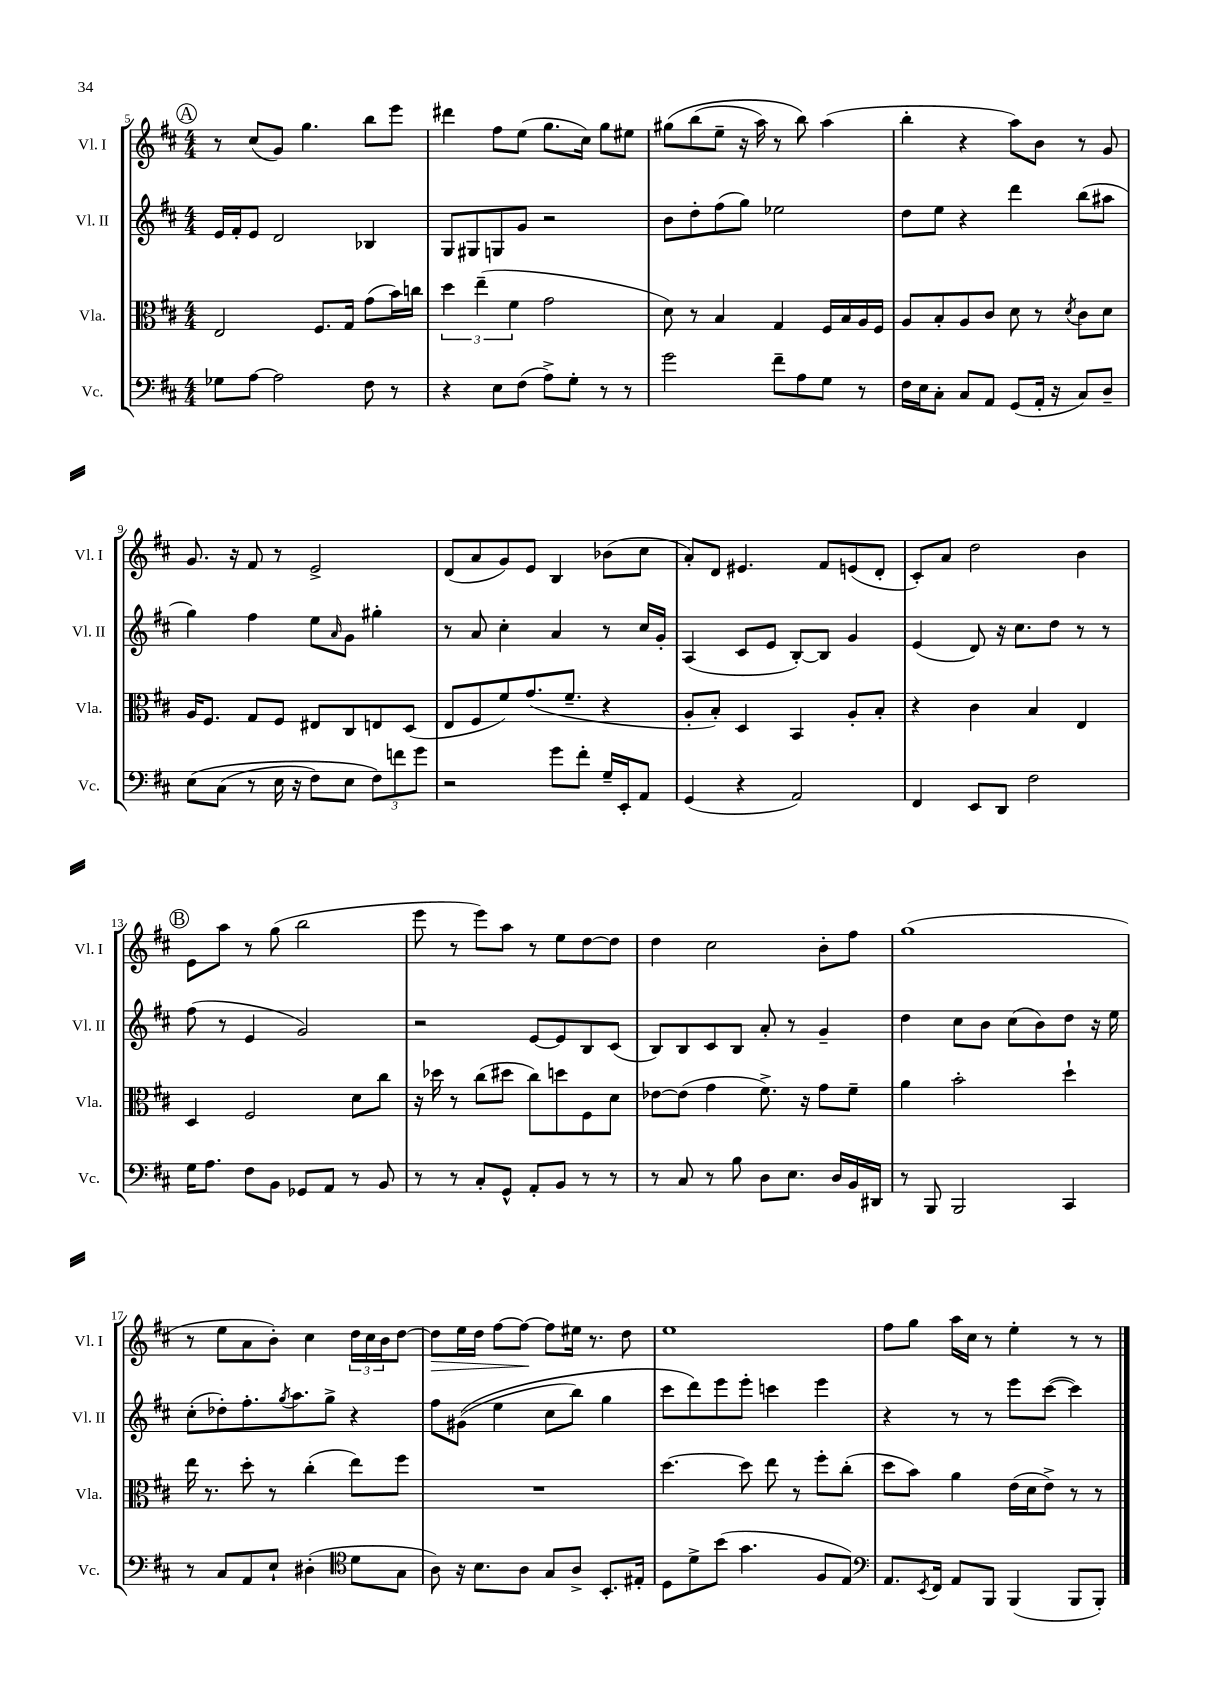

**kern	**kern	**kern	**kern
*staff4	*staff3	*staff2	*staff1
*clefF4	*clefC3	*clefG2	*clefG2
*k[f#c#]	*k[f#c#]	*k[f#c#]	*k[f#c#]
*M4/4	*M4/4	*M4/4	*M4/4
8G-	2E	16e	8r
.	.	16f#'	.
[8A	.	8e	(8cc#
2A]	.	2d	8g)
.	.	.	4.gg
.	8.F#	.	.
.	16G	.	.
8F#	(8g	4B-	8bb
8r	16b)	.	8eee
.	16cc	.	.
=	=	=	=
4r	6dd	8G	4ddd#
.	.	8G#	.
.	(6ee~	.	.
8E	.	8G	8ff#
.	6f#	.	.
(8F#	.	8g	(8ee
8A^)	2g	2r	8.gg
8G'	.	.	.
.	.	.	16cc#)
8r	.	.	8gg
8r	.	.	8ee#
=	=	=	=
2g	8d)	8b	&(8gg#
.	8r	8dd'	(8bb
.	4B	(8ff#	8ee~
.	.	8gg)	16r
.	.	.	16aa)
8f#~	4G	2ee-	8r
8A	.	.	8bb&)
8G	16F#	.	(4aa
.	16B	.	.
8r	16A	.	.
.	16F#	.	.
=	=	=	=
16F#	8A	8dd	4bb'
16E	.	.	.
8C#'	8B'	8ee	.
8C#	8A	4r	4r
8AA	8c#	.	.
(8GG	8d	4ddd	8aa)
16AA'	8r	.	8b
16r	.	.	.
.	8qd	.	.
8C#)	8c#	(8bb	8r
8D~	8d	8aa#	8g
=	=	=	=
&(8E	16A	4gg)	8.g
.	8.F#	.	.
(8C#	.	.	.
.	.	.	16r
8r	8G	4ff#	8f#
16E	8F#	.	8r
16r	.	.	.
8F#)	8E#	8ee	2e^
.	.	16qqa	.
8E	8C#	8g	.
12F#&)	8E	4gg#'	.
12f	.	.	.
.	(8D	.	.
12g	.	.	.
=	=	=	=
2r	8E	8r	(8d
.	8F#	8a	8a
.	8f#)	4cc#'	8g)
.	(8.g	.	8e
8g	.	4a	4B
.	8.f#~	.	.
8f#'	.	.	.
16G~	4r	8r	(8b-
16EE'	.	.	.
8AA	.	16cc#	8cc#
.	.	16g'	.
=	=	=	=
(4GG	8A'	(4A	8a')
.	8B')	.	8d
4r	4D	8c#	4.e#
.	.	8e	.
2AA)	4BB	[8B')	.
.	.	8B]	8f#
.	8A'	4g	(8e
.	8B'	.	8d'
=	=	=	=
4FF#	4r	(4e	8c#')
.	.	.	8a
8EE	4c#	8d)	2dd
8DD	.	16r	.
.	.	8.cc#	.
2F#	4B	.	.
.	.	8dd	.
.	4E	8r	4b
.	.	8r	.
=	=	=	=
16G	4D	(8ff#	8e
8.A	.	.	.
.	.	8r	8aa
8F#	2F#	4e	8r
8BB	.	.	(8gg
8GG-	.	2g)	2bb
8AA	.	.	.
8r	8d	.	.
8BB	8cc#	.	.
=	=	=	=
8r	16r	2r	8eee
.	16dd-	.	.
8r	8r	.	8r
8C#'	(8cc#	.	8eee)
8GG^^	8dd#	.	8aa
8AA'	8cc#)	[8e	8r
8BB	8dd	8e]	8ee
8r	8F#	8B	[8dd
8r	8d	(8c#	8dd]
=	=	=	=
8r	[8e-	8B)	4dd
8C#	(8e-]	8B	.
8r	4g	8c#	2cc#
8B	.	8B	.
8D	8.f#^)	8a'	.
8.E	.	8r	.
.	16r	.	.
.	8g	4g~	8b'
16D	.	.	.
16BB	8f#~	.	8ff#
16DD#	.	.	.
=	=	=	=
8r	4a	4dd	(1gg
8BBB	.	.	.
2BBB	2b'	8cc#	.
.	.	8b	.
.	.	(8cc#	.
.	.	8b)	.
4CC#	4dd`	8dd	.
.	.	16r	.
.	.	16ee	.
=	=	=	=
8r	16ee	(8cc#'	8r
.	8.r	.	.
8C#	.	8dd-')	8ee
8AA	8dd'	8.ff#'	8a
8E`	8r	.	8b')
.	.	8qgg	.
.	.	8.aa	.
(4D#'	(4cc#'	.	4cc#
.	.	8gg^	.
*clefC4	*	*	*
8d	8ee)	4r	24dd
.	.	.	24cc#
.	.	.	24b
8G	8ff#	.	[8dd
=	=	=	=
8A)	1r	8ff#	8dd]
16r	.	&((8g#	16ee
8.B	.	.	16dd
.	.	4ee	[8ff#
8A	.	.	8ff#_
8G	.	8cc#	8ff#]
8A^	.	8bb)	16ee#
.	.	.	8.r
8.BB'	.	4gg	.
.	.	.	8dd
16E#'	.	.	.
=	=	=	=
8D	[4.dd	8ccc#	1ee
8d^	.	8ddd&)	.
(8b	.	8eee	.
4.g	8dd]	8eee'	.
.	8ee	4ccc	.
.	8r	.	.
8F#	8ff#'	4eee	.
8E)	(8cc#'	.	.
=	=	=	=
*clefF4	*	*	*
8.AA	8dd	4r	8ff#
.	8b)	.	8gg
8qEE	.	.	.
16FF#	.	.	.
8AA	4a	8r	16aa
.	.	.	16cc#
8BBB	.	8r	8r
(4BBB	(16e	8eee	4ee'
.	16d	.	.
.	8e^)	([8ccc#	.
8BBB	8r	4ccc#])	8r
8BBB')	8r	.	8r
==	==	==	==
*-	*-	*-	*-
